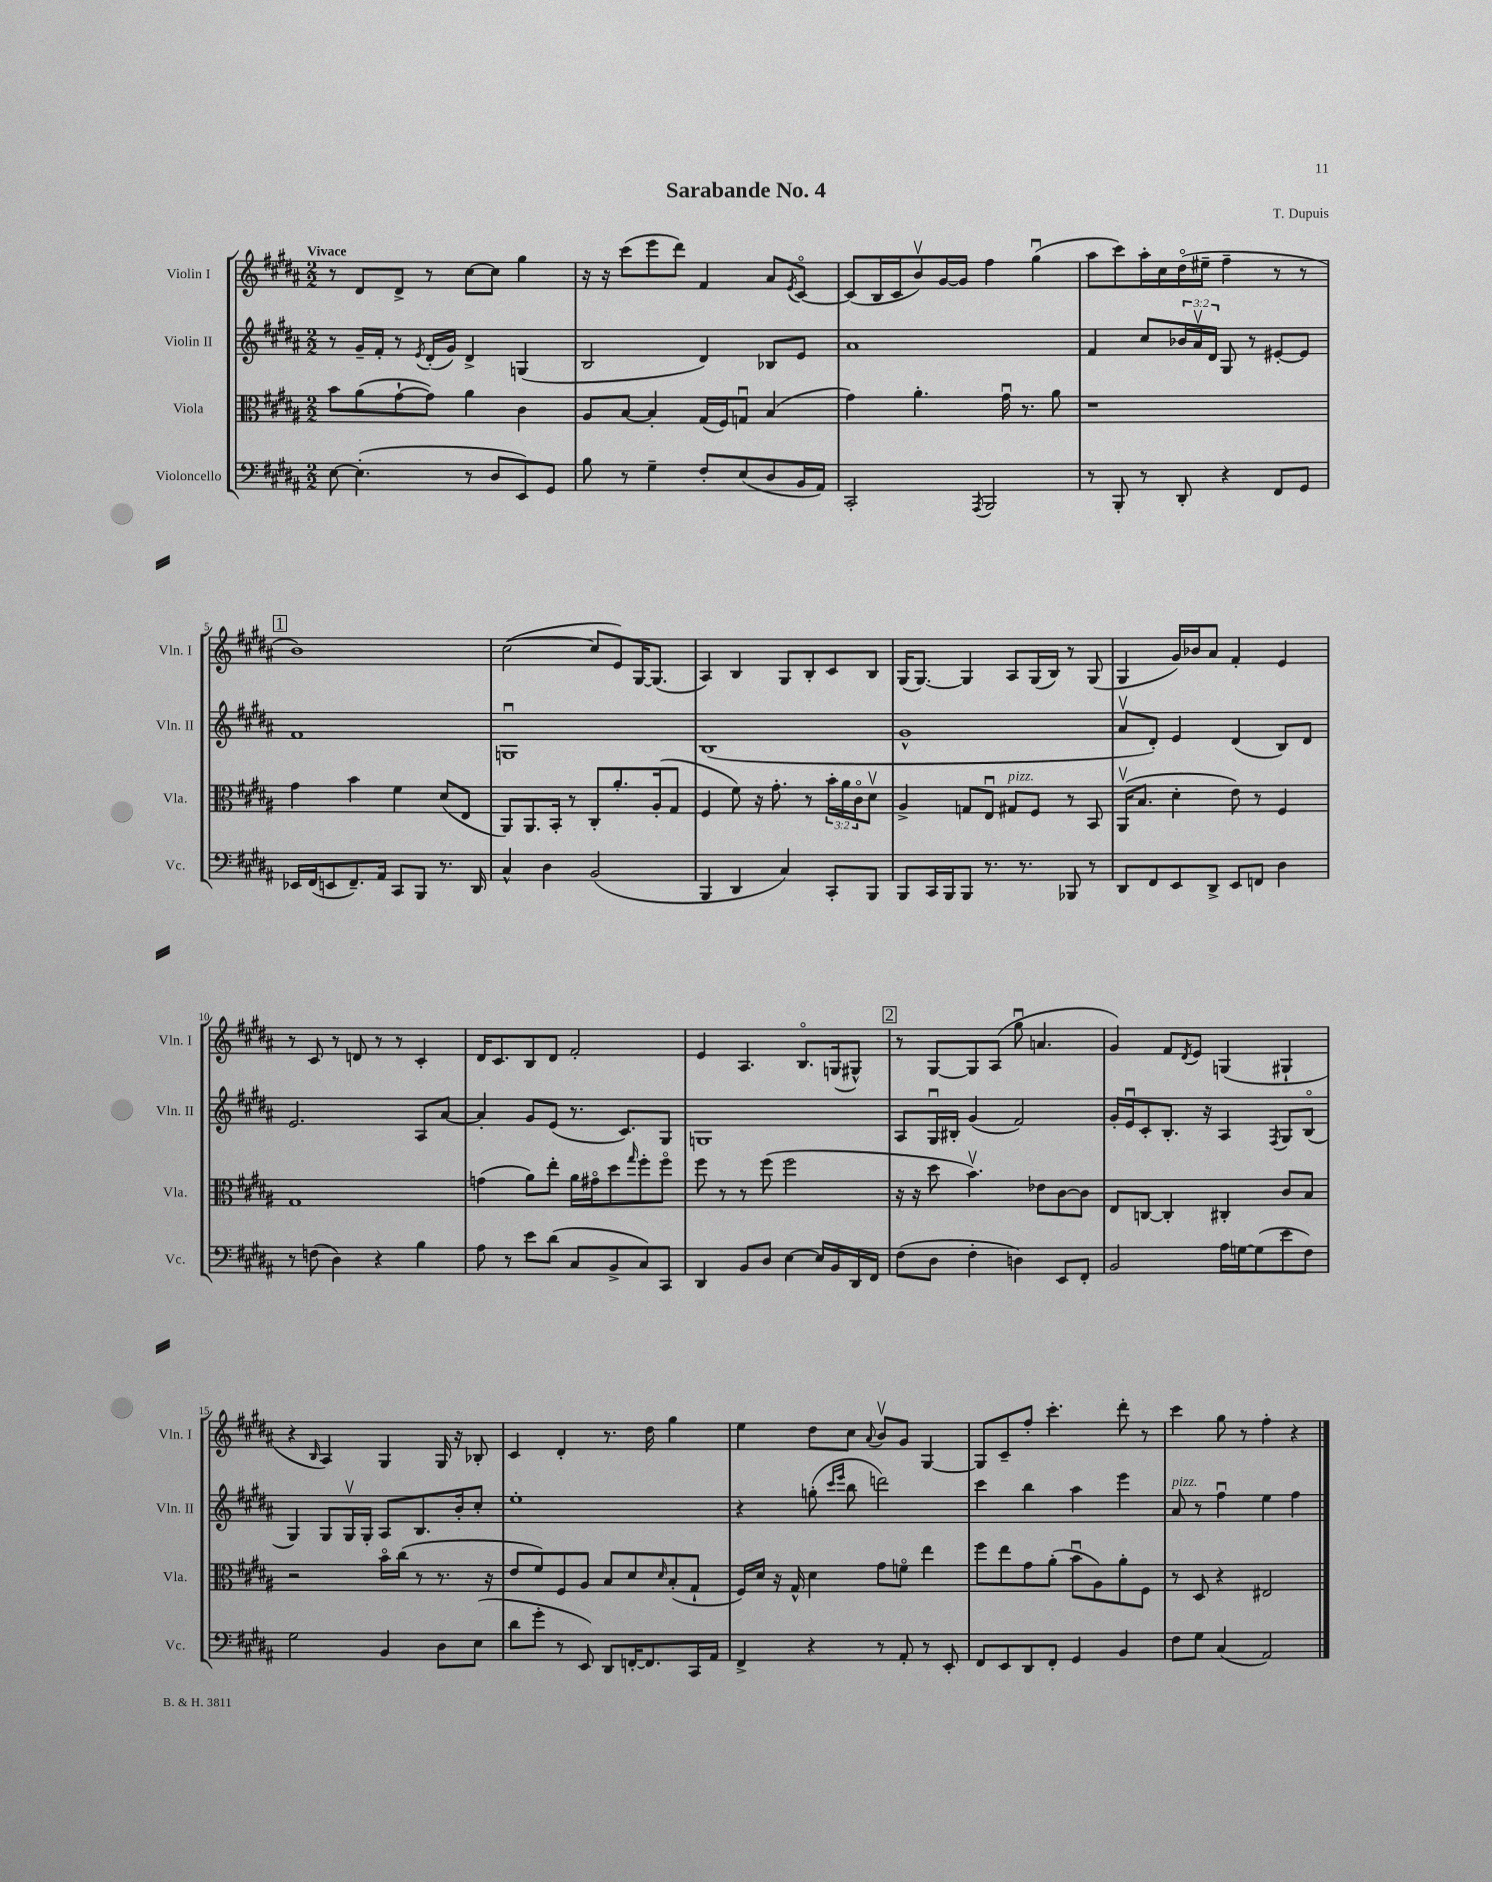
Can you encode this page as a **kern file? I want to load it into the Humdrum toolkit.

**kern	**kern	**kern	**kern
*part4	*part3	*part2	*part1
*staff4	*staff3	*staff2	*staff1
*I"Violoncello	*I"Viola	*I"Violin II	*I"Violin I
*I'Vc.	*I'Vla.	*I'Vln. II	*I'Vln. I
*clefF4	*clefC3	*clefG2	*clefG2
*k[f#c#g#d#a#]	*k[f#c#g#d#a#]	*k[f#c#g#d#a#]	*k[f#c#g#d#a#]
*M2/2	*M2/2	*M2/2	*M2/2
=1	=1	=1	=1
!	!	!	!LO:TX:a:B:t=Vivace
[8E\	8b\L	8r	8r
(4.E'\]	(8a#\	16g#~/LL	8d#/L
.	.	16f#'/JJ	.
.	[8g#`\	8r	8d#^/J
.	.	8qe/	.
.	8g#\J])	(16d#'/LL	8r
.	.	16g#/JJ)	.
8r	4a#\	4d#^/	[8cc#\L
8D#/L	.	.	8cc#\J]
8EE/)	4c#\	(4Gn/	4gg#\
8GG#/J	.	.	.
=2	=2	=2	=2
8B\	8A#/L	2B/	16r
.	.	.	16r
8r	[8B/J	.	(8ccc#\L
4G#~\	4B'/]	.	8eee\
.	.	.	8ddd#\J)
8F#'/L	(16G#/LL	4d#/)	4f#/
.	16F#/J)	.	.
(8E/	8Gnu/J	.	.
8D#/	(4B/	8B-X/L	8a#/L
.	.	.	8qe/
16BB/L	.	8e/J	[8c#/J
16AA#/JJ)	.	.	.
=3	=3	=3	=3
2CC#'/	4g#\)	1a#	(8c#/L]
.	.	.	16B/L
.	.	.	16c#/J
.	4.a#'\	.	8bv/)
.	.	.	[16g#/L
.	.	.	16g#/JJ]
8qAAA#/	.	.	.
2BBB/	.	.	4ff#\
.	16g#u\	.	.
.	8.r	.	.
.	.	.	(4gg#u\
.	8a#\	.	.
=4	=4	=4	=4
8r	1r	4f#/	8aa#\L
8BBB'/	.	.	8ccc#\)
8r	.	8cc#/L	16aa#'\L
.	.	.	16cc#\
8DD#'/	.	24b-X/L	(16dd#\
.	.	24a#v/	.
.	.	.	16ee#X~\JJ
.	.	24d#/JJ	.
4r	.	8G#/	4ff#~\
.	.	8r	.
8FF#/L	.	[8e#X'/L	8r
8GG#/J	.	8e#/J]	8r
!!LO:LB:g=z
!!LO:REH:place=s1:t=1
=5	=5	=5	=5
16EE-X/LL	4g#\	1f#	1b)
(16FF#/J	.	.	.
8EEn/	.	.	.
8.FF#~/)	4b\	.	.
16AA#/Jk	.	.	.
8CC#/L	4f#\	.	.
8BBB/J	.	.	.
8.r	(8d#/L	.	.
.	8E/J	.	.
16DD#/	.	.	.
=6	=6	=6	=6
4C#^^/	8AA#/L)	1Gnu	([2cc#\
.	8.AA#/	.	.
4D#\	.	.	.
.	16BB'/Jk	.	.
.	8r	.	.
(2BB/	8C#'/L	.	8cc#/L]
.	8.a#'/	.	8e/)
.	.	.	[16G#/K
.	(16A#'/k	.	(8.G#/J]
.	8G#/J	.	.
=7	=7	=7	=7
4BBB/	4F#/	(1B	4A#/)
4DD#/	8f#\)	.	4B/
.	16r	.	.
.	8.g#'\	.	.
4C#/)	.	.	8G#/L
.	8r	.	8B'/
8CC#'/L	24b'\LL	.	8c#/
.	24a#\	.	.
.	24c#\J	.	.
8BBB/J	8d#v\J	.	8B/J
=8	=8	=8	=8
8BBB/L	4A#^/	1g#^^	(16G#/KL
.	.	.	[8.G#/J)
16CC#/L	.	.	.
16BBB/J	.	.	.
8BBB/J	8Gn/L	.	4G#/]
8.r	8Eu/J	.	.
!	!LO:TX:a:i:t=pizz.	!	!
.	8G#X/L	.	8A#/L
8.r	.	.	.
.	8F#/J	.	(16G#/L
.	.	.	16B/JJ)
8BBB-X/	8r	.	8r
8r	8BB/	.	(8G#/
=9	=9	=9	=9
8DD#/L	(16AA#v/KL	8a#v/L	4G#/
.	8.B/J	.	.
8FF#/	.	8d#'/J)	.
8EE/	4d#'\	4e/	16g#/LL)
.	.	.	16b-X/J
8DD#^/J	.	.	8a#/J
8EE/L	8e\)	(4d#/	4f#'/
8FFn/J	8r	.	.
4D#\	4F#/	8B/L)	4e/
.	.	8d#/J	.
!!LO:LB:g=z
=10	=10	=10	=10
8r	1G#	2.e/	8r
(8Fn\	.	.	8c#/
4D#\)	.	.	8r
.	.	.	8dn/
4r	.	.	8r
.	.	.	8r
4B\	.	8A#/L	4c#'/
.	.	[8a#/J	.
=11	=11	=11	=11
8A#\	(4gn\	4a#'/]	16d#/KL
.	.	.	8.c#/
8r	.	.	.
8e\L	8a#\L)	8g#/L	8B/
(8d#\J	8ee'\J	(8e/J	8d#/J
8C#/L	16a#\LL	8.r	2f#'/
.	16g#X\J	.	.
8BB^/	8dd#\	.	.
.	.	8.c#/L)	.
.	16qqgg#/	.	.
8C#/)	8ff#'\	.	.
8CC#/J	8ff#\J	8G#/J	.
=12	=12	=12	=12
4DD#/	8ff#\	1Gn	4e/
.	8r	.	.
8BB/L	8r	.	4.A#/
8D#/J	(8ff#\	.	.
[4E\	2ff#\	.	.
.	.	.	8.B/L
16E/LL]	.	.	.
16BB/	.	.	(16Gn/k
16DD#/	.	.	8G#X^^/J)
16FF#/JJ	.	.	.
!!LO:REH:place=s1:t=2
=13	=13	=13	=13
(8F#\L	16r	8A#/L	8r
.	16r	.	.
8D#\J	8dd#\	16G#u/L	[8G#/L
.	.	16B#X'/JJ	.
4F#'\	4.bv\)	(4g#/	8G#/]
.	.	.	(8A#/J
4Dn\)	.	2f#/)	8gg#u\
.	8e-X\L	.	4.an/
8EE/L	[8c#\	.	.
8FF#'/J	8c#\J]	.	.
=14	=14	=14	=14
2BB/	8E/L	16g#'/LL	4g#/)
.	.	16eu/J	.
.	[8Cn/J	8c#'/	.
.	4C'/]	8.B'/J	8f#/L
.	.	.	8qd#/
.	.	.	8e/J
.	.	16r	.
16A#\LL	4C#X'/	4A#/	(4Gn/
[16Gn\J	.	.	.
(8G\]	.	.	.
.	.	8qF#/	.
8e\	8c#/L	8G#/L	4G#X`/
8F#\J)	8B/J	(8B/J	.
!!LO:LB:g=z
=15	=15	=15	=15
2G#\	2r	4G#/)	4r
.	.	.	16qqB/
.	.	8G#/L	4A#/)
.	.	16G#v/L	.
.	.	16G#'/JJ	.
4BB/	16b\LL	8A#/L	4G#/
.	(16cc#\JJ	.	.
.	8r	8.B/	.
8D#\L	8.r	.	16G#/
.	.	16b'/k	16r
(8E\J	.	8cc#'/J	8B-X'/
.	16r	.	.
=16	=16	=16	=16
8d#\L	8e/L	1ee'	4c#/
8g#'\J	8f#/)	.	.
8r	8F#/	.	4d#'/
8EE/)	8A#/J	.	.
8DD#/L	8B/L	.	8.r
[16FFn'/K	8d#/	.	.
8.FF/]	.	.	16dd#\
.	16qqd#/	.	.
.	(8B'/	.	4gg#\
16CC#/L	8G#`/J	.	.
16AA#/JJ	.	.	.
=17	=17	=17	=17
4FF#^/	16F#/LL)	4r	4ee\
.	16d#/JJ	.	.
.	16r	.	.
.	16G#^^/	.	.
4r	4d#\	(8ggn'\	8dd#\L
.	.	16qqccc#/LL	.
.	.	16qqeee/JJ	.
.	.	8bb\	8cc#\J
.	.	.	8qqa#/
8r	8g#\L	2dddn\)	8bv/L
8AA#'/	8fn\J	.	8g#/J
8r	4ee\	.	[4G#/
8EE'/	.	.	.
=18	=18	=18	=18
8FF#/L	8ff#\L	4ccc#\	8G#/L]
8EE/	8ee\	.	8c#~/
8DD#/	8g#\	4bb\	8ff#'/J
8FF#'/J	(8a#'\J	.	4.ccc#'\
4GG#/	8bu\L	4aa#\	.
.	8A#\)	.	.
4BB/	8a#'\	4eee\	8ddd#'\
.	8F#\J	.	8r
=19	=19	=19	=19
!	!	!LO:TX:a:i:t=pizz.	!
8F#\L	8r	8a#/	4ccc#\
8G#\J	8D#/	8r	.
(4C#/	4r	4ff#u\	8gg#\
.	.	.	8r
2AA#/)	2E#X/	4ee\	4ff#'\
.	.	4ff#\	4r
==	==	==	==
*-	*-	*-	*-
